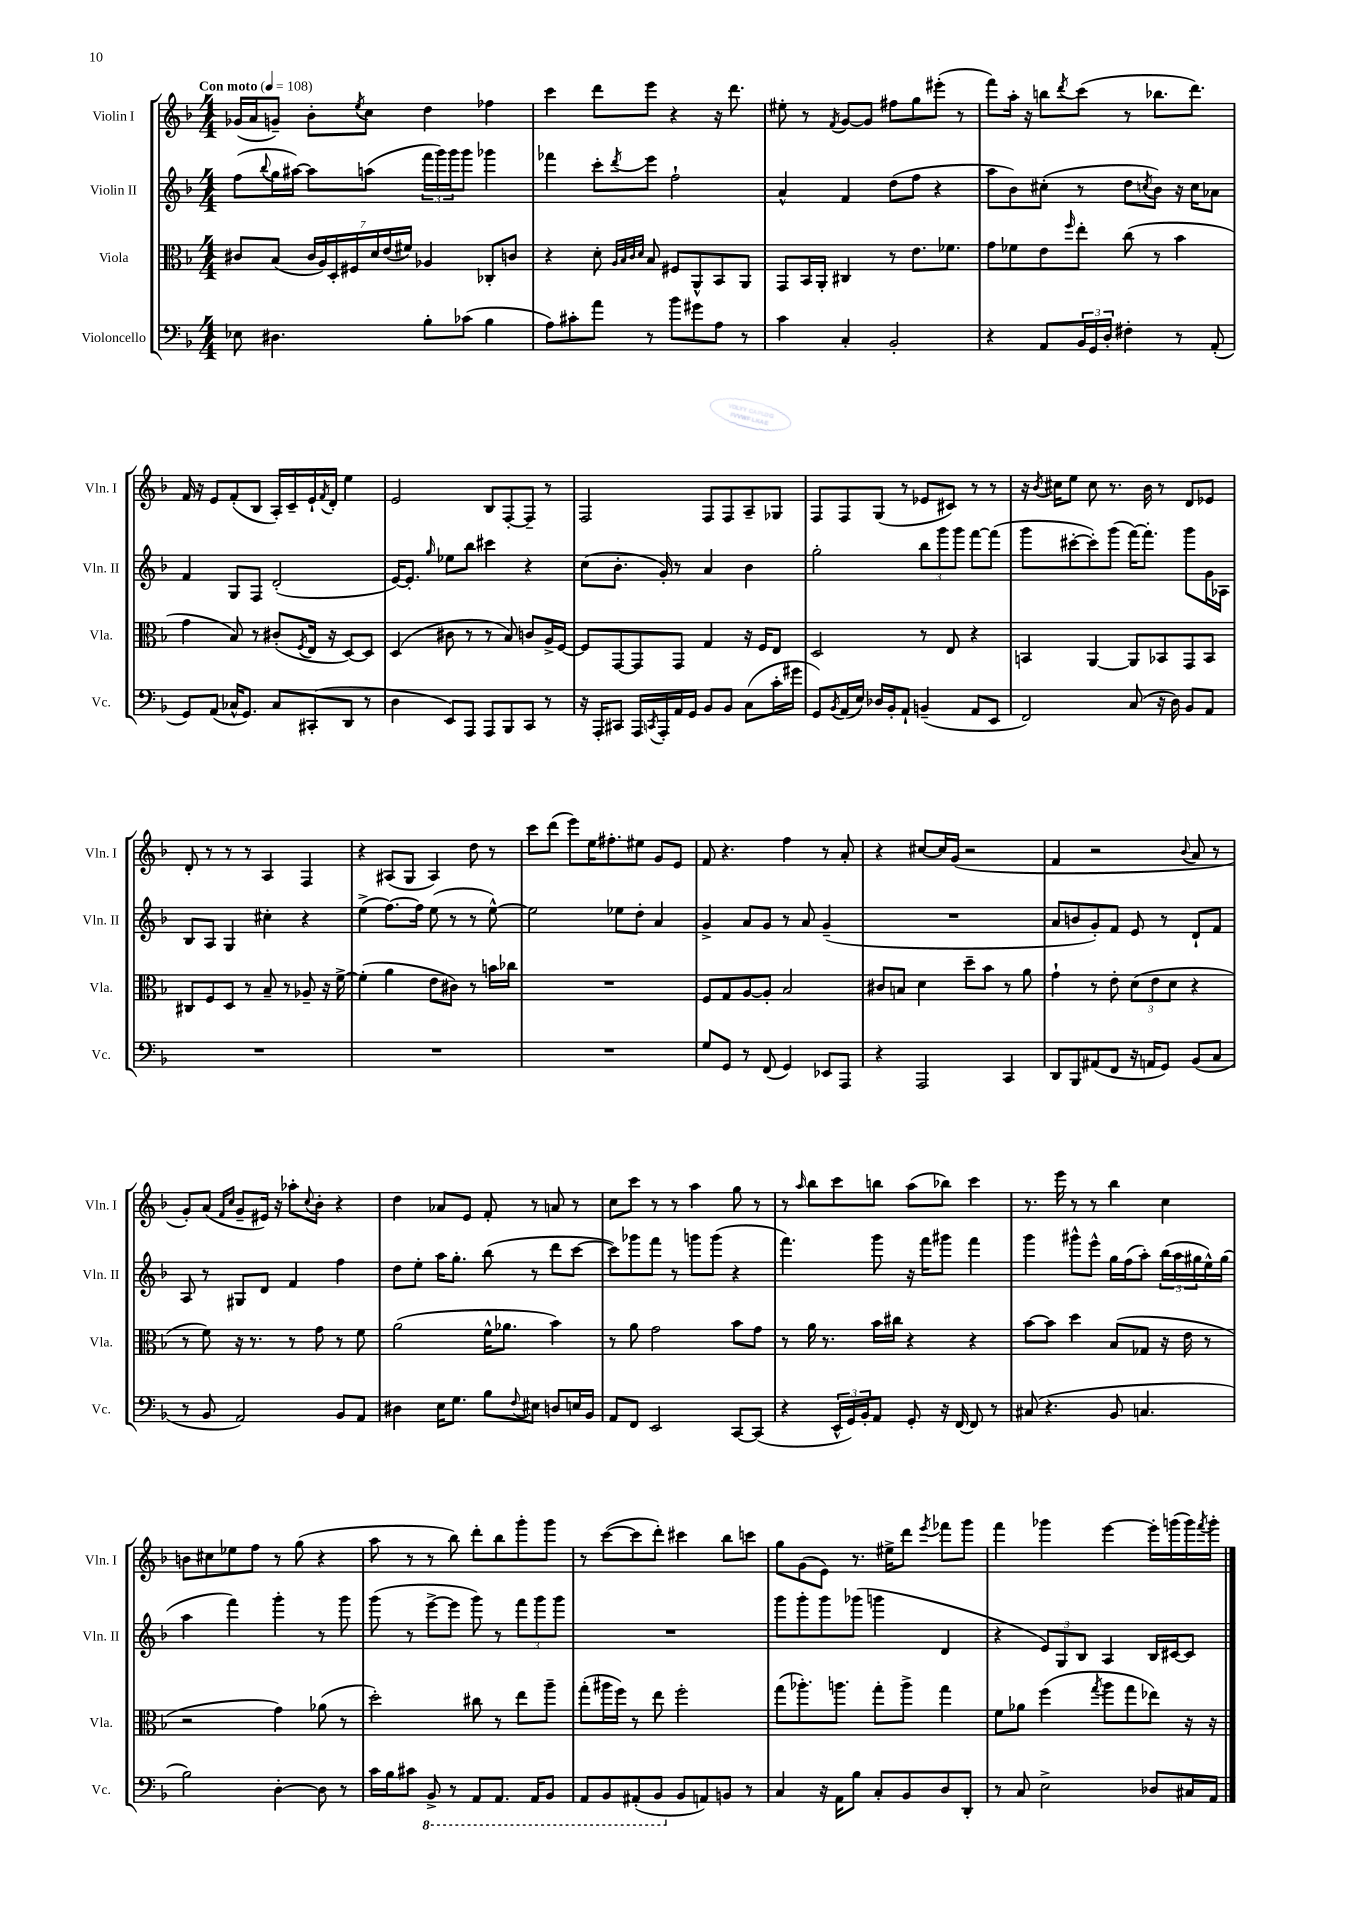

**kern	**kern	**kern	**kern
*staff4	*staff3	*staff2	*staff1
*clefF4	*clefC3	*clefG2	*clefG2
*k[b-]	*k[b-]	*k[b-]	*k[b-]
*M4/4	*M4/4	*M4/4	*M4/4
*MM108	*MM108	*MM108	*MM108
8E-	8c#	(8ff	(16g-
.	.	.	16a
.	.	8qqbb-	.
4.D#	(8B-	16gg	8g~)
.	.	[16aa#)	.
.	28c#	8aa#]	8b-'
.	28A)	.	.
.	28D'	.	.
.	28F#	.	.
.	.	.	8qee
.	.	(8aa	8cc
.	28d	.	.
.	(28e	.	.
.	28f#)	.	.
8B-'	4A-	24fff	4dd
.	.	24ggg)	.
.	.	24ggg	.
(8c-	.	8ggg	.
4B-	8C-'	4ggg-	4ff-
.	8c	.	.
=	=	=	=
8A)	4r	4fff-	4ccc
8c#'	.	.	.
8a	8d'	8ccc'	8ddd
.	32qqA	.	.
.	32qqB-	.	.
.	32qqc	.	.
.	32qqd	8qddd	.
8r	8B-	8eee	8eee
8b-	8F#	2ff`	4r
8g#	8AA^^	.	.
8A	8BB-	.	16r
.	.	.	8.ddd
8r	8AA	.	.
=	=	=	=
4c	8GG	4a^^	8ee#'
.	16BB-	.	8r
.	16AA'	.	.
.	.	.	8qf
4C'	4C#	4f	[8g
.	.	.	8g]
2BB-'	8r	(8dd	8ff#
.	8.e	8ff	8gg
.	.	4r	(8eee#'
.	8.f-	.	.
.	.	.	8r
=	=	=	=
4r	8g	8aa	8fff)
.	8f-	8b-)	16aa'
.	.	.	16r
8AA	8e	(8cc#'	8bb
.	16qqff	.	8qddd
24BB-	8ee'	8r	(8ccc
24GG	.	.	.
24D'	.	.	.
4F#'	(8cc	8dd	8r
.	.	8qcc	.
.	8r	8b-)	8.bb-
8r	4b-	16r	.
.	.	16cc	8.ddd)
(8AA'	.	8a-	.
=	=	=	=
8GG)	4g	4f	16f
.	.	.	16r
(8AA	.	.	8e
16C-^^	8B-)	8G	(8f'
8.GG)	.	.	.
.	8r	8F	8B-
8C-	(8c#'	(2d'	16A')
.	.	.	16c~
.	8qF	.	.
(8CC#'	16E	.	16e`
.	.	.	8qf
.	16r	.	16d'
8DD	[8D)	.	4ee
8r	8D]	.	.
=	=	=	=
4D	(4D	[16e)	2e
.	.	8.e']	.
.	.	16qqgg	.
8EE)	8c#	8ee-	.
8AAA	8r	8bb-	.
8AAA	8r	4ccc#	8B-
8BBB-	8B-)	.	[8F'
8CC	8c	4r	8F~]
8r	16A^	.	8r
.	[16F	.	.
=	=	=	=
16r	8F]	(8cc	2F
16AAA'	.	.	.
8CC#	[8GG	8.b-'	.
16AAA	8GG]	.	.
8qCC	.	.	.
16AAA'	.	16g')	.
16AA	8GG	8r	.
16GG	.	.	.
8BB-	4G	4a	8F
8BB-	.	.	8F
(8C	16r	4b-	8A~
.	16F	.	.
16c'	8E	.	8G-
16g#	.	.	.
=	=	=	=
8GG)	2D	2gg'	8F
8qBB-	.	.	.
(16AA	.	.	8F
16E)	.	.	.
16D-	.	.	(8G
16BB-'	.	.	.
8AA`	.	.	8r
(4BB~	8r	12bb-	8e-
.	.	12ggg	.
.	8E	.	8c#)
.	.	12ggg	.
8AA	4r	[8fff	8r
8EE	.	(8fff]	8r
=	=	=	=
2FF)	4BB	8ggg	16r
.	.	.	8qb-
.	.	.	16cc#
.	.	[8ccc#'	8ee
.	[4AA	8ccc#'])	8cc#
.	.	(8ggg	8.r
(8C	8AA]	[16fff)	.
.	.	8.fff']	16b-
16r	8BB-	.	8r
16D)	.	.	.
8BB-	8GG	8ggg	8d
8AA	8BB-	16g	8e-
.	.	16A-	.
=	=	=	=
1r	8C#	8B-	8d'
.	8F	8A	8r
.	8D	4G	8r
.	8r	.	8r
.	8B-~	4cc#'	4A
.	8r	.	.
.	8A-~	4r	4F
.	16r	.	.
.	[16f^	.	.
=	=	=	=
1r	(4f']	(4ee^	4r
.	4a	[8.ff)	(8A#
.	.	.	8G
.	.	16ff]	.
.	8e	(8ee	4A#)
.	8c#)	8r	.
.	8r	8r	8dd
.	16b	[8ee^^)	8r
.	16cc-	.	.
=	=	=	=
1r	1r	2ee]	8ccc
.	.	.	(8ddd
.	.	.	8eee)
.	.	.	16ee
.	.	.	8.ff#'
.	.	8ee-	.
.	.	8dd'	8ee#
.	.	4a	8g
.	.	.	8e
=	=	=	=
8G	8F	4g^	8f
8GG	8G	.	4.r
8r	[8A	8a	.
(8FF	8A']	8g	.
4GG)	2B-	8r	4ff
.	.	8a	.
8EE-	.	(4g~	8r
8AAA	.	.	8a'
=	=	=	=
4r	8c#	1r	4r
.	8B	.	.
2AAA	4d	.	[8cc#
.	.	.	16cc#]
.	.	.	(16g
.	8dd~	.	2r
.	8b-	.	.
4CC	8r	.	.
.	8a	.	.
=	=	=	=
8DD	4g`	8a	4f
8BBB-	.	8b	.
(8AA#	8r	8g')	2r
8FF	8e'	8f	.
16r	(12d	8e	.
16AA	.	.	.
.	12e	.	.
8GG)	.	8r	.
.	12d	.	.
.	.	.	8qqb-
(8BB-	4r	8d`	8a
8C	.	8f	8r
=	=	=	=
8r	8r	8A	8g')
8BB-	8f)	8r	(8a
.	.	.	16qqf
.	.	.	16qqcc
2AA)	16r	8G#	8g~
.	8.r	.	.
.	.	8d	16e#)
.	.	.	16r
.	8r	4f	8aa-'
.	.	.	8qqcc
.	8g	.	8b-'
8BB-	8r	4ff	4r
8AA	8f	.	.
=	=	=	=
4D#	(2a	8dd	4dd
.	.	8ee'	.
16E	.	16aa	8a-
8.G	.	8.gg'	.
.	.	.	8e
8B-	16f^^	(8bb-	8f'
.	8.a-	.	.
8qqF	.	.	.
8E#	.	8r	8r
8D	4b-)	8ddd	8a
16E	.	[8ccc	8r
16BB-	.	.	.
=	=	=	=
8AA	8r	8ccc])	8cc
8FF	8a	8ggg-	8ccc
2EE	2g	8fff	8r
.	.	8r	8r
.	.	8ggg	4aa
.	.	(8ggg	.
[8CC	8b-	4r	8gg
(8CC]	8g	.	8r
=	=	=	=
4r	8r	4.fff)	8r
.	.	.	16qqaa
.	16a	.	8bb-
.	8.r	.	.
24EE^^	.	.	8ccc
24GG)	.	.	.
24BB-'	.	.	.
8AA	16b-	8ggg	8bb
.	16cc#	.	.
8GG'	4r	16r	(8aa
.	.	16fff	.
16r	.	8ggg#	8bb-)
[16FF	.	.	.
8FF]	4r	4fff	4ccc
8r	.	.	.
=	=	=	=
(8C#	[8b-	4ggg	8.r
4.r	8b-]	.	.
.	.	.	16eee
.	4dd	8ggg#^^	8r
.	.	8eee^^	8r
8BB-	(8B-	16gg	4bb-
.	.	(16ff	.
4.C	8G-	8aa')	.
.	16r	(24bb-	4cc
.	.	24aa	.
.	16e	.	.
.	.	24gg#	.
.	8r	16ee^^)	.
.	.	(16gg#	.
=	=	=	=
2B-)	2r	4aa	8b
.	.	.	8cc#
.	.	4fff)	8ee-
.	.	.	8ff
[4D'	4g)	4ggg'	8r
.	.	.	(8gg
8D]	(8a-	8r	4r
8r	8r	8ggg	.
=	=	=	=
16c	2dd')	(8ggg	8aa
16B-	.	.	.
8c#	.	8r	8r
8BBB-^	.	[8eee^	8r
8r	.	8eee]	8bb-)
8AAA	8cc#	8ggg)	8ddd'
8.AAA	8r	8r	8bb-
.	8ee	12fff	8ggg'
16AAA	.	.	.
.	.	12ggg	.
8BBB-	8aa~	.	8ggg
.	.	12ggg	.
=	=	=	=
8AAA	(8gg'	1r	8r
8BBB-	16aa#	.	([8ccc
.	16ff)	.	.
(8AAA#'	8r	.	8ccc]
8BBB-	8ee	.	8ddd')
8BB-	2ff'	.	4ccc#
8AA)	.	.	.
8BB	.	.	8bb-
8r	.	.	8ccc
=	=	=	=
4C	(8gg	8ggg	8gg
.	8.aa-')	8ggg'	(8g
16r	.	8ggg	8e)
16AA	8.aa	.	.
8B-	.	(8ggg-	8.r
8C'	8gg'	4ggg	.
.	.	.	16ee#^
8BB-	8aa^	.	8ddd
.	.	.	8qeee
8D	4gg	4d	8fff-
8DD'	.	.	8ggg
=	=	=	=
8r	8f	4r	4fff
8C	8a-	.	.
2E^	(4ff	12e)	4ggg-
.	.	12G	.
.	.	12B-	.
.	8qgg	.	.
.	8aa	4A	[4eee
.	8gg	.	.
8D-	8ee-)	16B-	16eee']
.	.	[16c#	(16ggg
16C#	16r	8c#]	16ggg)
.	.	.	8qfff
16AA	16r	.	16ggg'
==	==	==	==
*-	*-	*-	*-
